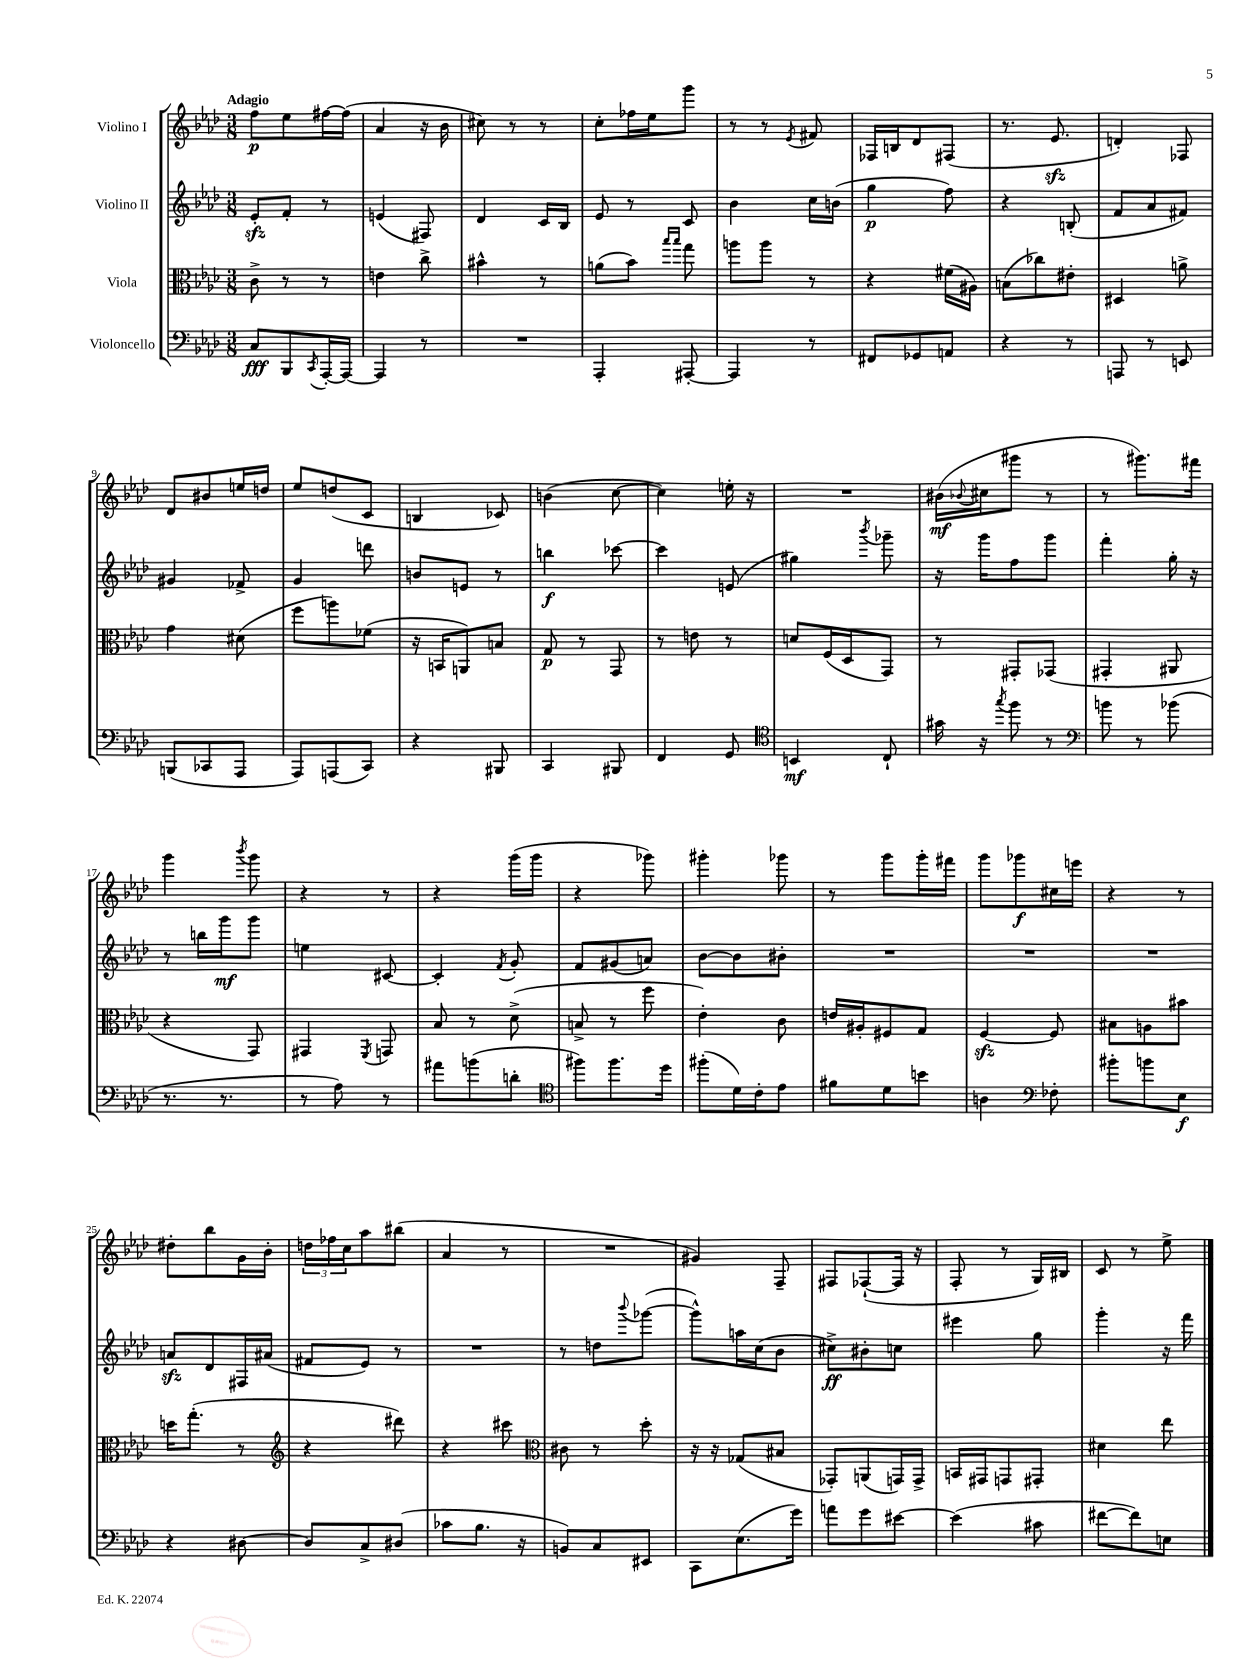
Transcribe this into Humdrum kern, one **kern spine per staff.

**kern	**dynam	**kern	**dynam	**kern	**dynam	**kern	**dynam
*part4	*part4	*part3	*part3	*part2	*part2	*part1	*part1
*staff4	*staff4	*staff3	*staff3	*staff2	*staff2	*staff1	*staff1
*I"Violoncello	*	*I"Viola	*	*I"Violino II	*	*I"Violino I	*
*clefF4	*	*clefC3	*	*clefG2	*	*clefG2	*
*k[b-e-a-d-]	*	*k[b-e-a-d-]	*	*k[b-e-a-d-]	*	*k[b-e-a-d-]	*
*M3/8	*	*M3/8	*	*M3/8	*	*M3/8	*
=1	=1	=1	=1	=1	=1	=1	=1
!	!	!	!	!	!	!LO:TX:a:B:t=Adagio	!
8C/L	fff	8c^\	.	8e-zz'/L	.	8ff\L	p
8BBB-/	.	8r	.	8f'/J	.	8ee-\	.
8qCC/	.	.	.	.	.	.	.
[16AAA-'/L	.	8r	.	8r	.	[16ff#X\L	.
16AAA-/JJ_	.	.	.	.	.	(16ff#\JJ]	.
=2	=2	=2	=2	=2	=2	=2	=2
4AAA-/]	.	4en\	.	(4en/	.	4a-/	.
8r	.	8cc^\	.	8F#X/)	.	16r	.
.	.	.	.	.	.	16b-\	.
=3	=3	=3	=3	=3	=3	=3	=3
4.r	.	4b#X^^\	.	4d-/	.	8cc#X\)	.
.	.	.	.	.	.	8r	.
.	.	8r	.	16c/LL	.	8r	.
.	.	.	.	16B-/JJ	.	.	.
=4	=4	=4	=4	=4	=4	=4	=4
4AAA-'/	.	(8an\L	.	8e-/	.	8cc'\L	.
.	.	8b-\J)	.	8r	.	16ff-X\L	.
.	.	.	.	.	.	16ee-\J	.
.	.	16qqbb-/LL	.	.	.	.	.
.	.	16qqbb-/JJ	.	.	.	.	.
[8AAA#X'/	.	8gg\	.	8c/	.	8ggg\J	.
=5	=5	=5	=5	=5	=5	=5	=5
4AAA#/]	.	8aan\L	.	4b-\	.	8r	.
.	.	8aa\J	.	.	.	8r	.
.	.	.	.	.	.	8qe-/	.
8r	.	8r	.	16cc\LL	.	8f#X/	.
.	.	.	.	(16bn\JJ	.	.	.
=6	=6	=6	=6	=6	=6	=6	=6
8FF#X/L	.	4r	.	4gg\	p	16F-X/LL	.
.	.	.	.	.	.	16Bn/J	.
8GG-X/	.	.	.	.	.	8d-/	.
8AAn/J	.	(16f#X\LL	.	8ff\)	.	(8F#X/J	.
.	.	16A#X\JJ)	.	.	.	.	.
=7	=7	=7	=7	=7	=7	=7	=7
4r	.	(8Bn\L	.	4r	.	8.r	.
.	.	8cc-X\)	.	.	.	.	.
.	.	.	.	.	.	8.e-zz/	.
8r	.	8e#X'\J	.	(8Bn'/	.	.	.
=8	=8	=8	=8	=8	=8	=8	=8
8AAAn/	.	4D#X/	.	8f/L	.	4dn'/)	.
8r	.	.	.	8a-/	.	.	.
8EEn/	.	8an^\	.	8f#X/J)	.	8F-X/	.
!!LO:LB:g=z
=9	=9	=9	=9	=9	=9	=9	=9
(8BBBn/L	.	4g\	.	4g#X/	.	8d-/L	.
8CC-X/	.	.	.	.	.	8b#X/	.
8AAA-/J	.	(8d#X\	.	8f-X^/	.	16een/L	.
.	.	.	.	.	.	16ddn/JJ	.
=10	=10	=10	=10	=10	=10	=10	=10
8AAA-/L)	.	8ff\L	.	4g/	.	8ee-/L	.
(8AAAn/	.	8aan\)	.	.	.	(8ddn/	.
8CC/J)	.	(8f-X\J	.	8dddn\	.	8c/J	.
=11	=11	=11	=11	=11	=11	=11	=11
4r	.	16r	.	8bn/L	.	4Bn/	.
.	.	16BBn/KL	.	.	.	.	.
.	.	8AAn/)	.	8en/J	.	.	.
8BBB#X/	.	8Bn/J	.	8r	.	8c-X/)	.
=12	=12	=12	=12	=12	=12	=12	=12
4CC/	.	8G/	p	4bbn\	f	(4bn\	.
.	.	8r	.	.	.	.	.
8BBB#X/	.	8GG/	.	[8ccc-X\	.	[8cc\	.
=13	=13	=13	=13	=13	=13	=13	=13
4FF/	.	8r	.	4ccc-\]	.	4cc\])	.
.	.	8en\	.	.	.	.	.
8GG/	.	8r	.	(8en/	.	16een'\	.
.	.	.	.	.	.	16r	.
=14	=14	=14	=14	=14	=14	=14	=14
*clefC4	*	*	*	*	*	*	*
4BBn/	mf	8dn/L	.	4gg#X\)	.	4.r	.
.	.	(16F/L	.	.	.	.	.
.	.	16D-/J	.	.	.	.	.
.	.	.	.	8qbbb-/	.	.	.
8C`/	.	8GG/J)	.	8ggg-X~\	.	.	.
=15	=15	=15	=15	=15	=15	=15	=15
16g#X\	.	8r	.	16r	.	(16b#X\LL	mf
.	.	.	.	.	.	8qqb-X/	.
16r	.	.	.	16ggg\KL	.	16cc#X\J	.
8qgg/	.	.	.	.	.	.	.
8ff\	.	8GG#X'/L	.	8ff\	.	8ggg#X\J	.
8r	.	(8GG-X/J	.	8ggg\J	.	8r	.
=16	=16	=16	=16	=16	=16	=16	=16
*clefF4	*	*	*	*	*	*	*
8bn\	.	4GG#X'/	.	4fff'\	.	8r	.
8r	.	.	.	.	.	8.ggg#X\L)	.
(8b-X\	.	8AA#X/	.	16gg'\	.	.	.
.	.	.	.	16r	.	16fff#X\Jk	.
!!LO:LB:g=z
=17	=17	=17	=17	=17	=17	=17	=17
8.r	.	4r	.	8r	.	4ggg\	.
.	.	.	.	16bbn\LL	.	.	.
8.r	.	.	.	16ggg\J	mf	.	.
.	.	.	.	.	.	8qbbb-/	.
.	.	8GG/)	.	8ggg\J	.	8ggg\	.
=18	=18	=18	=18	=18	=18	=18	=18
8r	.	4GG#X/	.	4een\	.	4r	.
8A-\)	.	.	.	.	.	.	.
.	.	8qFF/	.	.	.	.	.
8r	.	8GGn/	.	[8c#X/	.	8r	.
=19	=19	=19	=19	=19	=19	=19	=19
8a#X\L	.	8B-/	.	4c#'/]	.	4r	.
(8bn\	.	8r	.	.	.	.	.
.	.	.	.	8qf/	.	.	.
8dn'\J	.	(8d-^\	.	8g'/	.	(16ggg\LL	.
.	.	.	.	.	.	16ggg\JJ	.
=20	=20	=20	=20	=20	=20	=20	=20
*clefC4	*	*	*	*	*	*	*
8ff#X\L)	.	8Bn^/	.	8f/L	.	4r	.
8.ff#\	.	8r	.	(8g#X/	.	.	.
.	.	8ff\	.	8an/J)	.	8ggg-X\)	.
16dd-\Jk	.	.	.	.	.	.	.
=21	=21	=21	=21	=21	=21	=21	=21
(8ff#X'\L	.	4e-'\)	.	[8b-\L	.	4ggg#X'\	.
16d-\L)	.	.	.	8b-\]	.	.	.
16c'\J	.	.	.	.	.	.	.
8e-\J	.	8c\	.	8b#X'\J	.	8ggg-X\	.
=22	=22	=22	=22	=22	=22	=22	=22
8f#X\L	.	16en/LL	.	4.r	.	8r	.
.	.	16A#X'/J	.	.	.	.	.
8d-\	.	8F#X/	.	.	.	8ggg\L	.
8bn\J	.	8G/J	.	.	.	16ggg'\L	.
.	.	.	.	.	.	16fff#X\JJ	.
=23	=23	=23	=23	=23	=23	=23	=23
4An\	.	[4Fzz/	.	4.r	.	8ggg\L	.
.	.	.	.	.	.	8ggg-X\	f
*clefF4	*	*	*	*	*	*	*
8F-X'\	.	8F/]	.	.	.	16cc#X\L	.
.	.	.	.	.	.	16eeen\JJ	.
=24	=24	=24	=24	=24	=24	=24	=24
8b#X'\L	.	8B#X\L	.	4.r	.	4r	.
8bn\	.	8An\	.	.	.	.	.
8E-\J	f	8b#X\J	.	.	.	8r	.
!!LO:LB:g=z
=25	=25	=25	=25	=25	=25	=25	=25
4r	.	16ddn\KL	.	8anzz/L	.	8dd#X'\L	.
.	.	(8.gg'\J	.	.	.	.	.
.	.	.	.	8d-/	.	8bb-\	.
[8D#X\	.	8r	.	16F#X/L	.	16g\L	.
.	.	.	.	(16a#X/JJ	.	16b-'\JJ	.
=26	=26	=26	=26	=26	=26	=26	=26
*	*	*clefG2	*	*	*	*	*
8D#/L]	.	4r	.	8f#X/L	.	24ddn\LL	.
.	.	.	.	.	.	24ff-X\	.
.	.	.	.	.	.	24cc\J	.
8C^/	.	.	.	8e-/J)	.	8aa-\	.
(8D#X/J	.	8ddd#X\)	.	8r	.	(8bb#X\J	.
=27	=27	=27	=27	=27	=27	=27	=27
8c-X\L	.	4r	.	4.r	.	4a-/	.
8.B-\J	.	.	.	.	.	.	.
.	.	8ccc#X\	.	.	.	8r	.
16r	.	.	.	.	.	.	.
=28	=28	=28	=28	=28	=28	=28	=28
*	*	*clefC3	*	*	*	*	*
8BBn/L)	.	8c#X\	.	8r	.	4.r	.
8C/	.	8r	.	8ddn\L	.	.	.
.	.	.	.	8qqbbb-/	.	.	.
8EE#X/J	.	8dd-'\	.	([8ggg-X\J	.	.	.
=29	=29	=29	=29	=29	=29	=29	=29
8CC\L	.	16r	.	8ggg-^^\L])	.	4g#X/)	.
.	.	16r	.	.	.	.	.
(8.E-\	.	(8G-X/L	.	16aan\L	.	.	.
.	.	.	.	(16cc\J	.	.	.
.	.	8B#X/J	.	8b-\J	.	8F~/	.
16g\Jk)	.	.	.	.	.	.	.
=30	=30	=30	=30	=30	=30	=30	=30
8an\L	.	8GG-X'/L)	.	8cc#X^\L)	ff	8F#X/L	.
8g\	.	(8AAn/	.	8b#X'\	.	([8F-X`/	.
[8e#X\J	.	16GGn/L)	.	8ccn\J	.	16F-/Jk]	.
.	.	16GG^/JJ	.	.	.	16r	.
=31	=31	=31	=31	=31	=31	=31	=31
(4e#\]	.	16BBn/LL	.	4eee#X\	.	8F'/	.
.	.	16GG#X/J	.	.	.	.	.
.	.	8GGn/	.	.	.	8r	.
8c#X\	.	8GG#X'/J	.	8gg\	.	16G/LL)	.
.	.	.	.	.	.	16B#X/JJ	.
=32	=32	=32	=32	=32	=32	=32	=32
[8f#X\L	.	4d#X\	.	4ggg'\	.	8c/	.
8f#\])	.	.	.	.	.	8r	.
8En\J	.	8ee-\	.	16r	.	8ee-^\	.
.	.	.	.	16fff\	.	.	.
==	==	==	==	==	==	==	==
*-	*-	*-	*-	*-	*-	*-	*-
